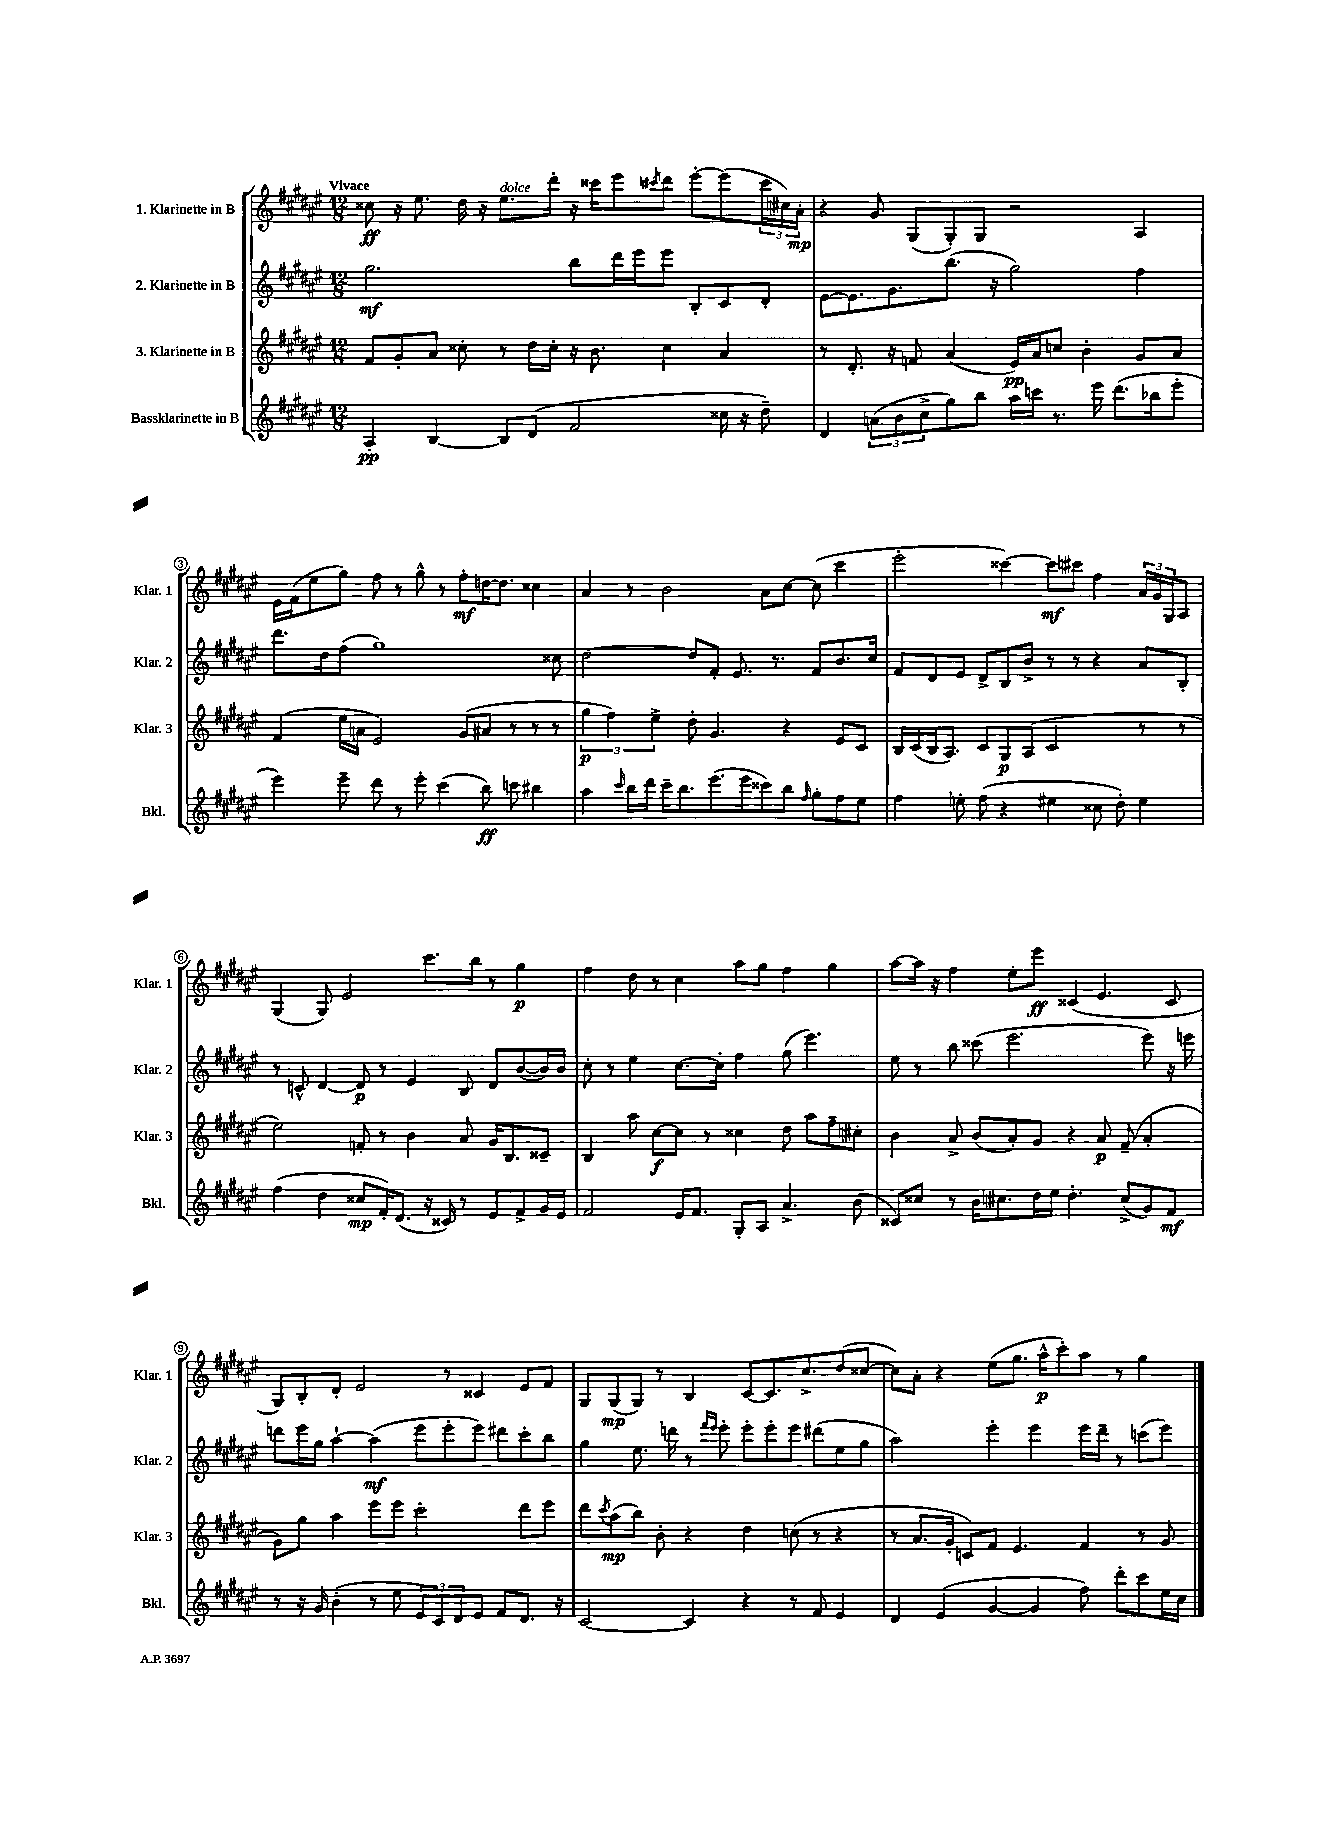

**kern	**kern	**kern	**kern
*staff4	*staff3	*staff2	*staff1
*clefG2	*clefG2	*clefG2	*clefG2
*k[f#c#g#d#a#e#]	*k[f#c#g#d#a#e#]	*k[f#c#g#d#a#e#]	*k[f#c#g#d#a#e#]
*M12/8	*M12/8	*M12/8	*M12/8
4A#'	8f#	2.gg#	8cc##
.	8g#'	.	16r
.	.	.	8.ee#
[4B	8a#	.	.
.	8cc##'	.	16dd#
.	.	.	16r
8B]	8r	.	8.ee#
(8d#	16dd#	.	.
.	16cc##'	.	16ddd#'
2f#	16r	8bb	16r
.	8.b	.	16ccc##
.	.	16ddd#	8eee#
.	.	16eee#	.
.	.	.	8qccc#
.	4cc##	8eee#	8ddd#
.	.	8B'	[8eee#'
16cc##	4a#	8c#	(8eee#]
16r	.	.	.
8dd#~)	.	8d#'	24ccc#
.	.	.	24cc#)
.	.	.	24a#'
=	=	=	=
4d#	8r	[8e#	4r
.	8.d#'	8.e#]	.
(12a	.	.	8g#
.	16r	8.g#	.
12b	.	.	.
.	8f	.	(8G#
12cc#^	.	.	.
8gg#)	(4a#	(8.bb	8G#')
8bb	.	.	8G#
.	.	16r	.
16aa#	16e#)	2gg#)	2r
16ccc	16a#	.	.
8.r	8cc	.	.
.	4b'	.	.
16eee#	.	.	.
(8.ddd#	.	.	.
.	8g#	4ff#	4A#
16bb-	.	.	.
8eee#'	8a#	.	.
=	=	=	=
4eee#)	(4f#	8.ddd#	16e#
.	.	.	(16f#
.	.	.	8ee#
.	.	16dd#	.
8eee#~	16ee#	(8ff#	8gg#)
.	16a	.	.
8ddd#	2e#)	1gg#)	8ff#
8r	.	.	8r
8eee#'	.	.	8gg#^^
(4ccc#	.	.	8r
.	(8g#	.	8ff#'
8bb)	8a#	.	[16dd
.	.	.	8.dd]
8ccc	8r	.	.
4bb#	8r	.	4cc##
.	8r	8cc##	.
=	=	=	=
4aa#	6gg#	[2dd#	4a#
.	6ff#)	.	.
16qqccc#	.	.	.
16bb	.	.	8r
16ddd#	.	.	.
.	6ee#^	.	.
16ccc#~	.	.	2b
8.bb	.	.	.
.	8dd#'	8dd#]	.
(8.eee#	4.g#	8f#'	.
.	.	8.e#	.
16eee#	.	.	.
8ccc##)	.	.	8a#
.	.	8.r	.
8bb	4r	.	[8cc#
16qqff#	.	.	.
8gg#'	.	8f#	(8cc#]
8ff#	8e#	8.b	4ccc#
8ee#	8c#	.	.
.	.	16cc#	.
=	=	=	=
4ff#	16B	8f#	2eee#'
.	(16c#	.	.
.	16B	8d#	.
.	8.A#)	.	.
8ee'	.	8e#	.
(8ff#	8c#	8d#^	.
4r	8G#	8B	[4ccc##)
.	(8A#	8b^	.
4ee#	2c#	8r	8ccc##]
.	.	8r	8ccc#
8cc##	.	4r	4ff#
8dd#')	.	.	.
4ee#	8r	8a#	24a#
.	.	.	24g#
.	.	.	24G#
.	8r	8B'	8A#
=	=	=	=
(4ff#	2ee#)	8r	(4G#
.	.	8c^^	.
4dd#	.	[4d#	8G#)
.	.	.	2e#
8cc##	8f'	8d#]	.
16f#')	8r	8r	.
(8.d#	.	.	.
.	4b	4e#	.
16r	.	.	8.ccc#
16c##)	.	.	.
8r	8a#	8B	.
.	.	.	16bb
8e#	16g#	8d#	8r
.	8.B	.	.
8f#^	.	([8b	4gg#
16g#	8c##~	16b])	.
16e#	.	16b	.
=	=	=	=
2f#	4B	8cc#'	4ff#
.	.	8r	.
.	8aa#	4ee#	8dd#
.	[8cc#	.	8r
16e#	8cc#]	[8.cc#	4cc#
8.f#	.	.	.
.	8r	.	.
.	.	16cc#']	.
8G#'	4cc##	4ff#	8aa#
8A#	.	.	8gg#
4.a#^	8dd#	(8gg#	4ff#
.	8aa#	4.eee#)	.
.	8ff#~	.	4gg#
(8b	8cc#'	.	.
=	=	=	=
8c##)	4b	8ee#	[8aa#
8cc##	.	8r	16aa#]
.	.	.	16r
8r	8a#^	8bb	4ff#
16b	(8b	(8ccc##	.
8.cc#	.	.	.
.	8a#')	2.eee#	8ee#'
16dd#	8g#	.	8eee#
16ee#	.	.	.
4.dd#'	4r	.	(4c##
.	8a#	.	4.e#
(8cc#^	(8f#~	.	.
8g#)	4a#'	8eee#)	.
8f#	.	16r	8c##
.	.	16eee	.
=	=	=	=
8r	8g#)	8ddd	8G#)
16r	8gg#	16eee#	8B'
16g#	.	16gg#	.
(4b'	4aa#	[4aa#`	8d#'
.	.	.	2e#
8r	8eee#	(4aa#]	.
8ee#	8eee#	.	.
12e#	2ccc#'	8eee#	.
12c#)	.	.	.
.	.	8eee#'	8r
12d#	.	.	.
8e#	.	8eee#)	4c##
8f#	.	8ddd#	.
8.d#	8ddd#	8ccc#'	8e#
.	8eee#	8bb	8f#
16r	.	.	.
=	=	=	=
[2c#	8ddd#	4gg#	8G#
.	8qccc#	.	.
.	(8aa#	.	(8G#
.	8bb)	8.ee#	8G#)
.	8b'	.	8r
.	.	16ddd	.
4c#]	4r	8r	4B
.	.	16qqfff#	.
.	.	16qqeee#	.
.	.	8eee#'	.
4r	4dd#	8eee#'	[8c#
.	.	8eee#'	8.c#]
8r	(8cc	8eee#	.
.	.	.	8.cc#^
8f#	8r	(8ddd#	.
4e#	4r	8ee#	(8dd#
.	.	8gg#	[8cc##
=	=	=	=
4d#	8r	2aa#)	8cc##])
.	8.a#	.	8a#'
(4e#	.	.	4r
.	16g#'	.	.
.	8c)	.	.
[4g#	8f#	4eee#'	(8ee#
.	4.e#	.	8.gg#
4g#]	.	4eee#	.
.	.	.	16aa#^^
.	.	.	8ccc#')
8ff#)	4f#	16eee#	8aa#
.	.	16ddd#~	.
8ddd#'	.	8r	8r
8ccc#	8r	(8ccc	4gg#
16ee#	8g#	8eee#)	.
16cc#	.	.	.
==	==	==	==
*-	*-	*-	*-
